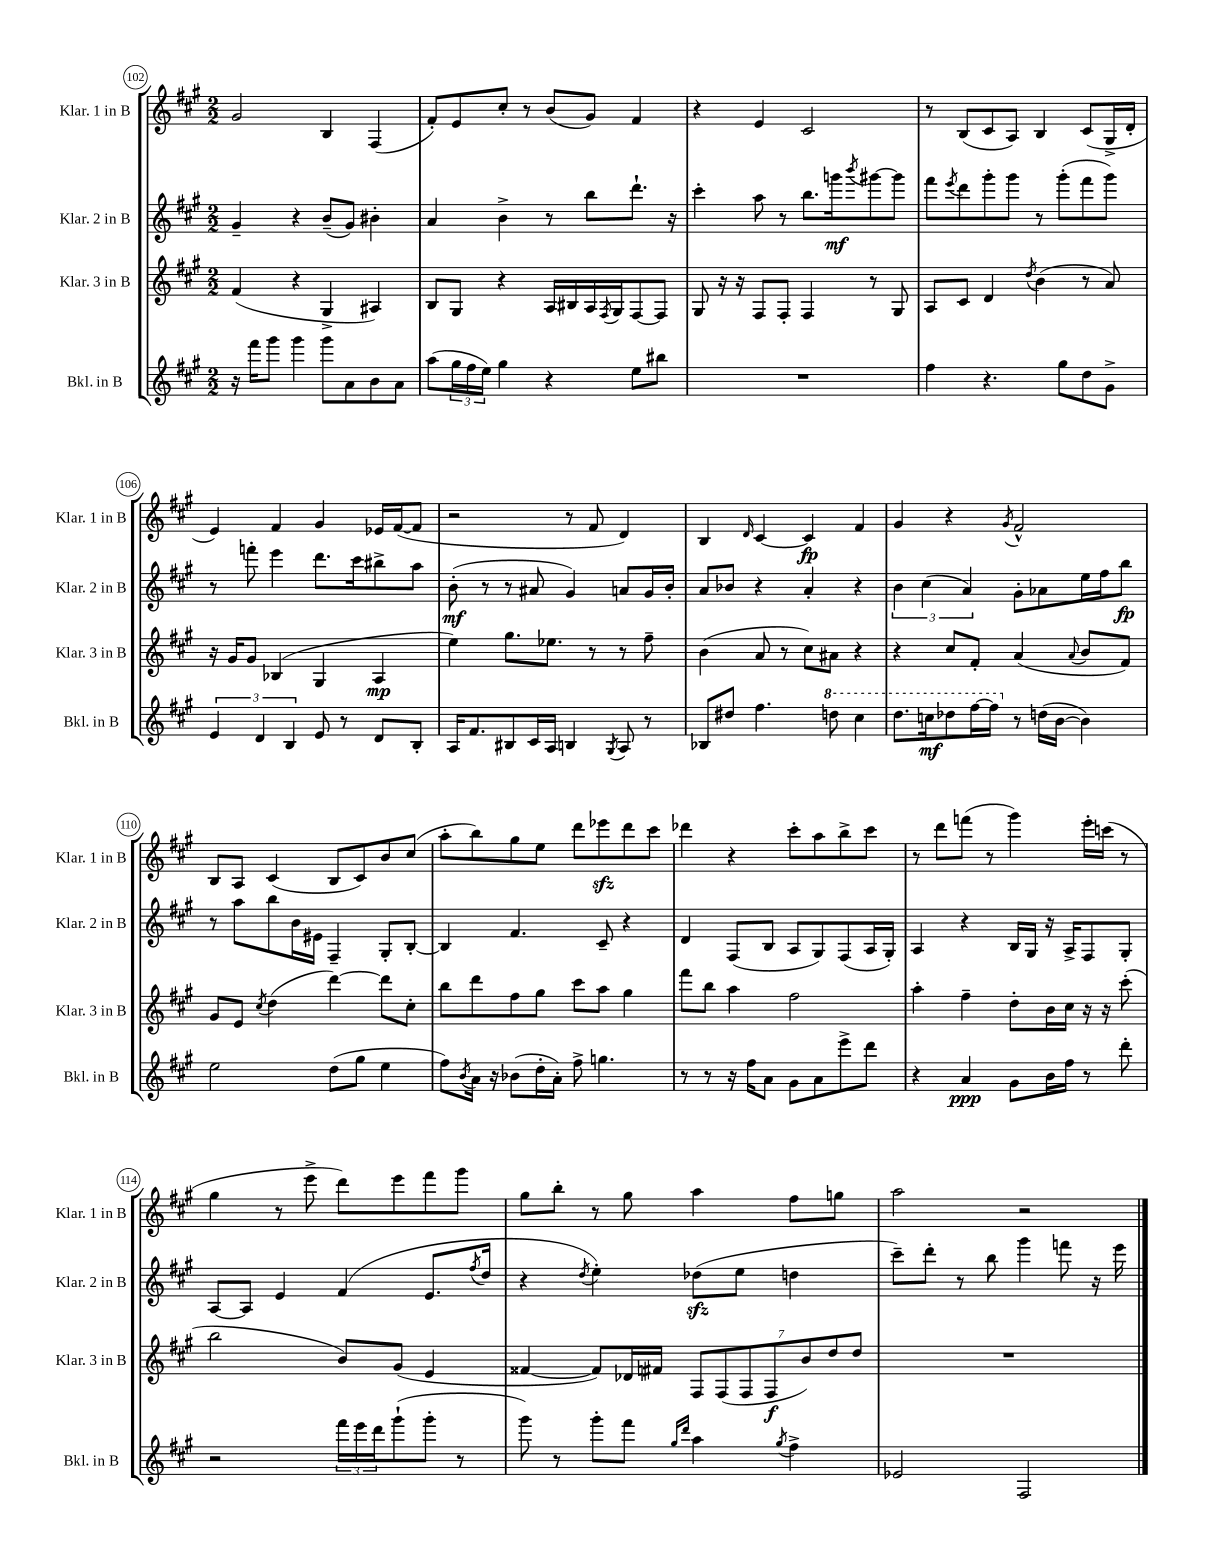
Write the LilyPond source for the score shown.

<<
\new StaffGroup <<
\new Staff = "s0" \with { instrumentName = "Klar. 1 in B" shortInstrumentName = "Klar. 1 in B" } {
    \clef treble \key a \major \numericTimeSignature \time 2/2
    gis'2 b4 fis4( |
    fis'8-.) e'8 cis''8-. r8 b'8( gis'8) fis'4 |
    r4 e'4 cis'2 |
    r8 b8( cis'8 a8) b4 cis'8( gis16-> d'16-. |
    e'4) fis'4 gis'4 ees'16 fis'16~( fis'8 |
    r2 r8 fis'8 d'4) |
    b4 \grace { d'16 } cis'4~ cis'4\fp fis'4 |
    gis'4 r4 \acciaccatura { gis'8 } fis'2-^ |
    b8 a8 cis'4( b8 cis'8) b'8 cis''8( |
    a''8-. b''8) gis''8 e''8 d'''8 ees'''8\sfz d'''8 cis'''8 |
    des'''4 r4 cis'''8-. a''8 b''8-> cis'''8 |
    r8 d'''8 f'''8( r8 gis'''4) e'''16-. c'''16( r8 |
    gis''4 r8 e'''8-> d'''8) e'''8 fis'''8 gis'''8 |
    gis''8 b''8-. r8 gis''8 a''4 fis''8 g''8 |
    a''2 r2 \bar "|." |
}
\new Staff = "s1" \with { instrumentName = "Klar. 2 in B" shortInstrumentName = "Klar. 2 in B" } {
    \clef treble \key a \major \numericTimeSignature \time 2/2
    gis'4-- r4 b'8--( gis'8) bis'4-. |
    a'4 b'4-> r8 b''8 d'''8.-! r16 |
    cis'''4-. a''8 r8 b''8. g'''16\mf \acciaccatura { b'''8 } gis'''8~ gis'''8 |
    fis'''8 \acciaccatura { e'''8 } d'''8 gis'''8-. gis'''8 r8 gis'''8-.( fis'''8 gis'''8) |
    r8 f'''8-. e'''4 d'''8. cis'''16 bis''8-> a''8 |
    b'8-.\mf( r8 r8 ais'8 gis'4) a'8 gis'16 b'16-. |
    a'8 bes'8 r4 a'4-. r4 |
    \tuplet 3/2 { b'4 cis''4( a'4) } gis'8-. aes'8 e''16 fis''16 b''8\fp |
    r8 a''8 b''8 b'16 eis'16 fis4-- gis8-. b8~-. |
    b4 fis'4. cis'8-- r4 |
    d'4 fis8( b8 a8 gis8) fis8( a16 gis16-.) |
    a4 r4 b16 gis16 r16 a16-> fis8 gis8-. |
    a8~ a8 e'4 fis'4( e'8. \acciaccatura { fis''8 } d''16 |
    r4 \acciaccatura { d''8 } e''4-.) des''8\sfz( e''8 d''4 |
    cis'''8--) d'''8-. r8 b''8 gis'''4 f'''8 r16 e'''16 \bar "|." |
}
\new Staff = "s2" \with { instrumentName = "Klar. 3 in B" shortInstrumentName = "Klar. 3 in B" } {
    \clef treble \key a \major \numericTimeSignature \time 2/2
    fis'4( r4 gis4-> ais4) |
    b8 gis8 r4 a16 bis16 a16 \acciaccatura { fis8 } gis16 fis8~ fis8 |
    gis8 r16 r16 fis8 fis8-. fis4 r8 gis8 |
    a8 cis'8 d'4 \acciaccatura { d''8 } b'4( r8 a'8) |
    r16 gis'16 gis'8 bes4( gis4 a4\mp |
    e''4) gis''8. ees''8. r8 r8 fis''8-- |
    b'4( a'8 r8 cis''8) ais'8 r4 |
    r4 cis''8 fis'8-. a'4( \appoggiatura { a'8 } b'8 fis'8) |
    gis'8 e'8 \acciaccatura { cis''8 } d''4( d'''4~) d'''8 cis''8-. |
    b''8 d'''8 fis''8 gis''8 cis'''8 a''8 gis''4 |
    fis'''8 b''8 a''4 fis''2 |
    a''4-. fis''4-- d''8-. b'16 cis''16 r16 r16 cis'''8-.( |
    b''2 b'8) gis'8( e'4 |
    fisis'4~ fisis'8) des'16 fis'16 \tuplet 7/4 { fis8 fis8( fis8 fis8\f b'8) d''8 d''8 } |
    R1 \bar "|." |
}
\new Staff = "s3" \with { instrumentName = "Bkl. in B" shortInstrumentName = "Bkl. in B" } {
    \clef treble \key a \major \numericTimeSignature \time 2/2
    r16 fis'''16 gis'''8 gis'''4 gis'''8 a'8 b'8 a'8 |
    a''8( \tuplet 3/2 { gis''16 fis''16 e''16) } gis''4 r4 e''8 bis''8 |
    R1 |
    fis''4 r4. gis''8 d''8 gis'8-> |
    \tuplet 3/2 { e'4 d'4 b4 } e'8 r8 d'8 b8-. |
    a16 fis'8. bis8 cis'16 a16 b4 \acciaccatura { gis8 } a8 r8 |
    bes8 dis''8 fis''4. \ottava #1 d'''!8 cis'''4 |
    d'''8. c'''16\mf des'''8 fis'''16~ fis'''16 \ottava #0 r8 d''!16( b'16~ b'4) |
    e''2 d''8( gis''8 e''4 |
    fis''8) \acciaccatura { b'8 } a'16 r16 bes'8( d''16-. a'16-.) fis''8-> g''4. |
    r8 r8 r16 fis''16 a'8 gis'8 a'8 e'''8-> d'''8 |
    r4 a'4\ppp gis'8 b'16 fis''16 r8 d'''8-. |
    r2 \tuplet 3/2 { fis'''16 e'''16 d'''16 } gis'''8-!( gis'''8-. r8 |
    gis'''8) r8 gis'''8-. fis'''8 \grace { gis''16 d'''16 } a''4 \acciaccatura { gis''8 } fis''4-> |
    ees'2 fis2 \bar "|." |
}
>>
>>
\layout { \context { \Score currentBarNumber = #102 \override BarNumber.stencil = #(make-stencil-circler 0.1 0.3 ly:text-interface::print) } }
